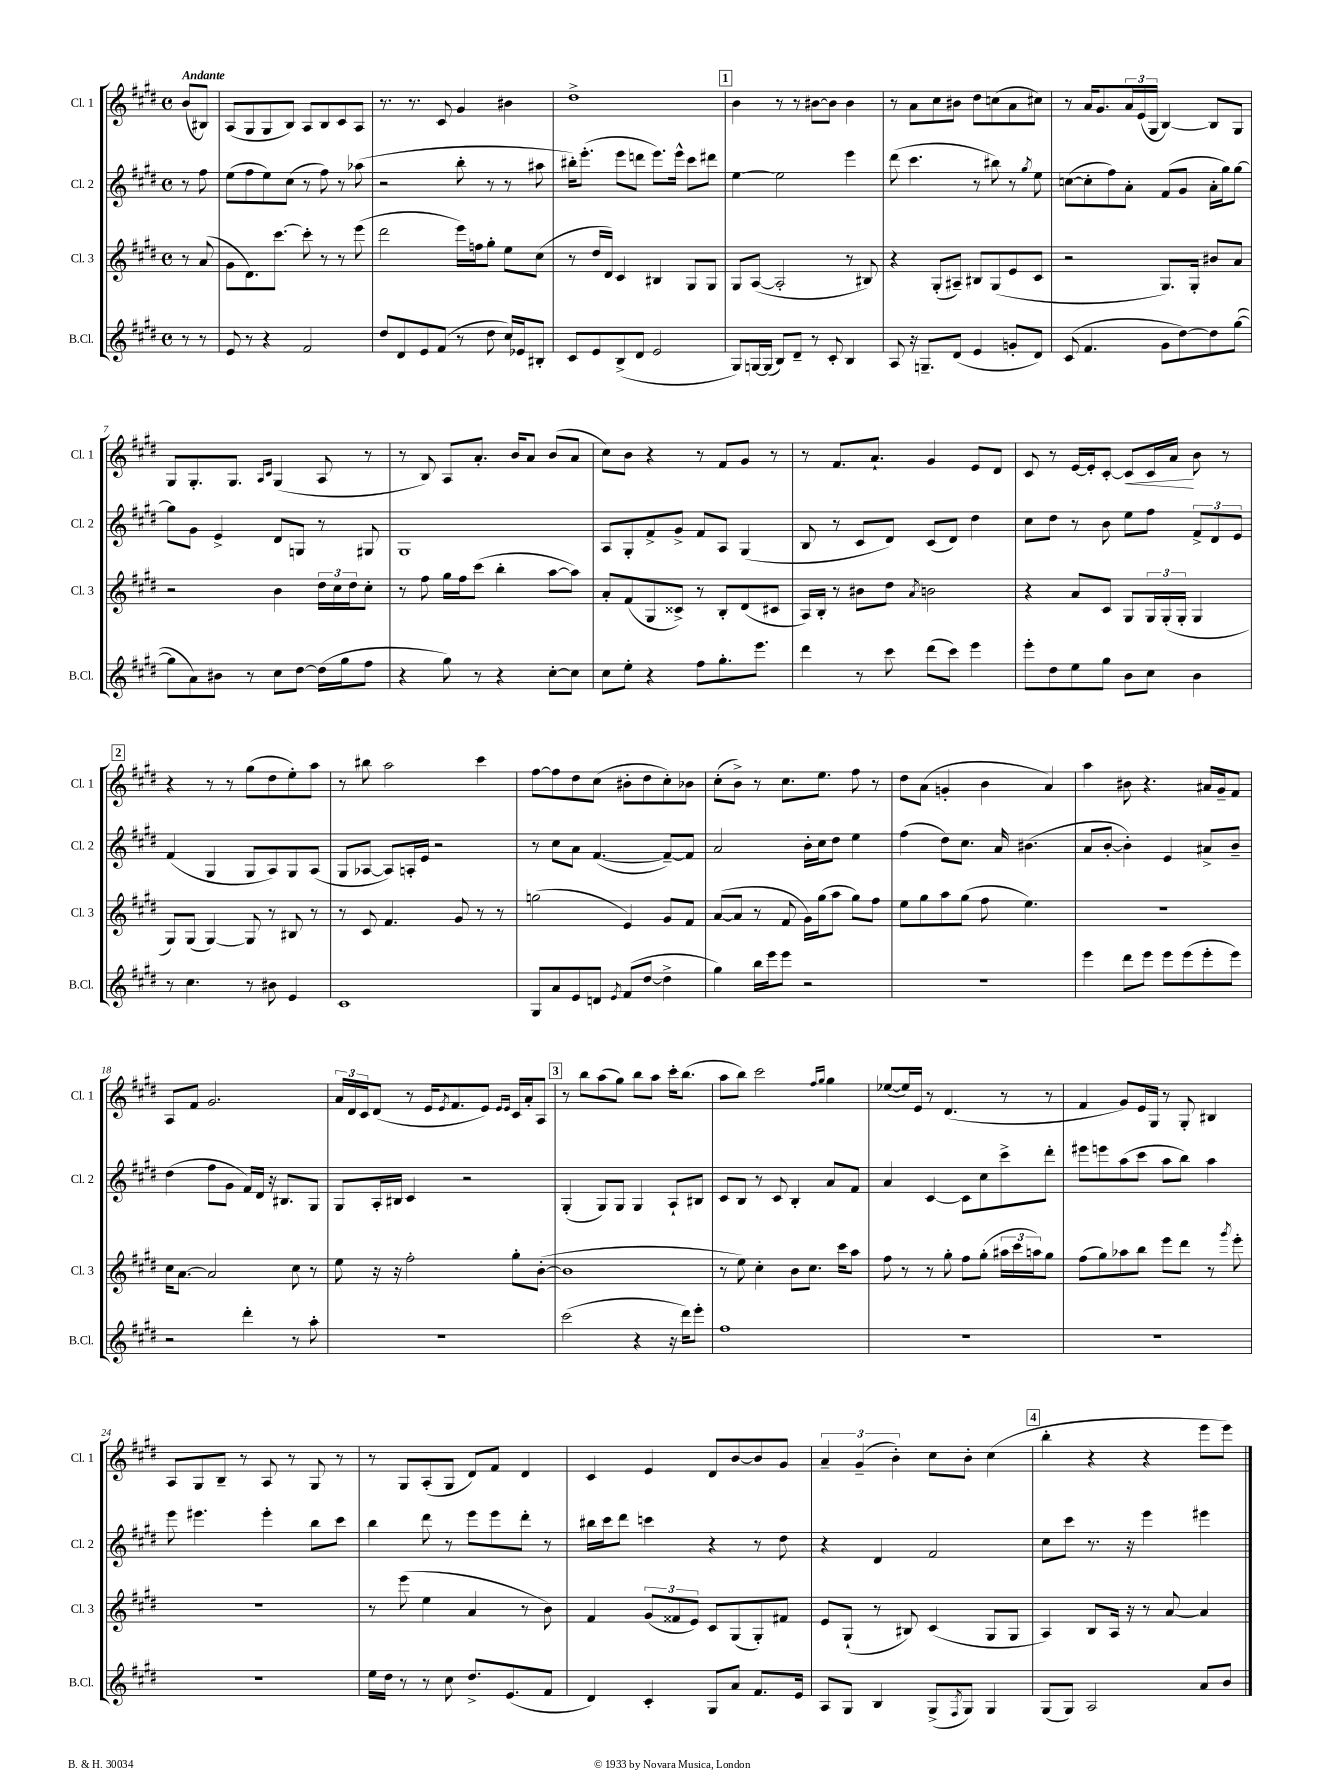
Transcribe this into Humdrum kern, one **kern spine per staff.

**kern	**kern	**kern	**kern
*staff4	*staff3	*staff2	*staff1
*clefG2	*clefG2	*clefG2	*clefG2
*k[f#c#g#d#]	*k[f#c#g#d#]	*k[f#c#g#d#]	*k[f#c#g#d#]
*M4/4	*M4/4	*M4/4	*M4/4
*met(c)	*met(c)	*met(c)	*met(c)
8r	8r	8r	(8b/L
8r	(8a/	8ff#\	8B#/J)
=	=	=	=
8e/	8g#\L	(8ee\L	(8A/L
8r	8.d#\)	8ff#\	8G#/
4r	.	8ee\)	8G#/
.	[8.ccc#\J	.	.
.	.	(8cc#\J	8B/J)
2f#/	8ccc#'\]	8r	8A/L
.	8r	8ff#\)	8B/
.	8r	8r	8c#/
.	(8eee\	(8aa-\	8A/J
=	=	=	=
8dd#/L	2ddd#\	2r	8.r
8d#/	.	.	.
.	.	.	8.r
8e/	.	.	.
(8f#/J	.	.	8c#/
8r	16eee\LL)	8bb'\	4g#/
.	16ff\J	.	.
8dd#\	8gg#'\J	8r	.
16cc#/LL)	8ee\L	8r	4b#\
16e-/J	.	.	.
8B#'/J	(8cc#\J	8aa#\	.
=	=	=	=
8c#/L	8r	16bb#'\LK)	1dd#^
.	.	(8.eee'\J	.
8e/	16dd#/LL	.	.
.	16d#/JJ)	.	.
(8B^/	4c#/	8eee\L	.
8d#/J	.	8ddd\J	.
2e/	4B#/	8.eee\L)	.
.	.	16eee^^\Jk	.
.	8G#/L	8ccc#\L	.
.	8G#/J	8ddd#\J	.
=	=	=	=
8G#/L)	8G#/L	[4ee\	4b\
[16G/L	([8A/J	.	.
(16G/]JJ	.	.	.
8B/L)	2A'/]	2ee\]	8r
8d#~/J	.	.	8r
8r	.	.	[8b#\L
8c#'/	.	.	8b#\]J
4B/	8r	4eee\	4b#\
.	8B#/)	.	.
=	=	=	=
8A/	4r	(8ddd#\	8r
16r	.	4.ccc#\	8a\L
8.G~/L	.	.	.
.	(8G#'/L	.	8cc#\
(8d#/J	8A#~/J)	.	8b#\J
4e/	8B#/L	8r	8dd#\L
.	(8G#/	8bb#\)	(8cc\
8g'/L	8e/	8r	8a\
.	.	8qgg#/	.
8d#/J)	8c#/J	8ee\	8cc#\J)
=	=	=	=
(8c#/	2r	([8cc\L	8r
4.f#/	.	8cc'\]	16a/LK
.	.	.	8.g#/
.	.	8ff#\)	.
.	.	8a'\J	24a/L
.	.	.	(24e/
.	.	.	24G#/JJ
8g#\L	8.G#/L)	(8f#/L	[4B/)
[8dd#\)	.	8g#/J	.
.	16G#'/Jk	.	.
8dd#\]	8b#/L	16a'\LL	8B/]L
.	.	16gg#\J)	.
([8gg#\J	8a/J	[8gg#\J	8G#/J
=	=	=	=
8gg#\]L	2r	8gg#\]L	8G#/L
8a\)	.	8g#\J	8.G#'/
8b#\J	.	4e^/	.
.	.	.	8.G#/J
8r	.	.	.
.	.	.	16qqA/LL
.	.	.	16qqc#/JJ
8cc#\L	4b\	8d#/L	(4G#/
[8dd#\J	.	8G/J	.
(16dd#\]LL	24dd#\LL	8r	8A/
.	24cc#\	.	.
16gg#\J	.	.	.
.	24dd#\J	.	.
8ff#\J	8cc#'\J	8G#/	8r
=	=	=	=
4r	8r	1G#	8r
.	8ff#\	.	8B/)
8gg#\)	16gg#\LL	.	8A/L
.	16ff#\J	.	.
8r	(8ccc#\J	.	8.a'/J
4r	4bb'\	.	.
.	.	.	16b/LK
.	.	.	8a/J
[8cc#'\L	[8aa\L	.	(8b/L
8cc#\]J	8aa\]J)	.	8a/J
=	=	=	=
8cc#\L	8a'/L	8A/L	8cc#\L)
8ee'\J	(8f#/	8G#'/	8b\J
4r	8G#/	8f#^/	4r
.	8c##^/J)	8g#^/J	.
8ff#\L	8r	8f#/L	8r
8.gg#'\	8B'/L	8A/J	8f#/L
.	(8d#/	(4G#/	8g#/J
8.eee\J	.	.	.
.	8c#/J	.	8r
=	=	=	=
4ddd#\	16A/LL)	8B/	8r
.	16B'/JJ	.	.
.	8r	8r	8.f#/L
8r	8b#\L	8c#/L	.
.	.	.	8.a`/J
8ccc#\	8dd#\J	8d#/J)	.
.	8qa/	.	.
(8ddd#\L	2b\	(8c#/L	4g#/
8ccc#\J)	.	8d#/J)	.
4eee\	.	4dd#\	8e/L
.	.	.	8d#/J
=	=	=	=
8eee'\L	4r	8cc#\L	8c#/
8dd#\	.	8dd#\J	8r
8ee\	8a/L	8r	[16e/LL
.	.	.	16e'/]J
8gg#\J	8c#/J	8b\	[8c#'/J
8b\L	8G#/L	8ee\L	8c#/]L
8cc#\J	24G#/L	8ff#\J	16c#/L
.	(24G#'/	.	.
.	.	.	16a/JJ
.	24G#'/JJ	.	.
4b\	4G#/	12f#^/L	8b\
.	.	12d#/	.
.	.	.	8r
.	.	12e/J	.
=	=	=	=
8r	8G#/L)	(4f#/	4r
4.cc#\	(8G#/J	.	.
.	[4G#/)	4G#/	8r
.	.	.	8r
8r	8G#/]	8G#/L	(8gg#\L
8b#\	8r	8A/)	8dd#\
4e/	8B#/	8G#/	8ee'\)
.	8r	(8A/J	8aa\J
=	=	=	=
1c#	8r	8G#/L	8r
.	8c#/	[8A-/J	8bb#\
.	4.f#/	8A-/]L)	2aa\
.	.	16A'/L	.
.	.	16e/JJ	.
.	.	2r	.
.	8g#/	.	.
.	8r	.	4ccc#\
.	8r	.	.
=	=	=	=
8G#/L	(2gg\	8r	[8ff#\L
8a/	.	8cc#\L	8ff#\]
8e/	.	8a\J	8dd#\
8d/J	.	([4.f#/	(8cc#\J
8qe/	.	.	.
(8f#/L	4e/)	.	8b#'\L
[8dd#/J	.	.	8dd#\
4dd#^\]	8g#/L	8f#~/_L)	8cc#'\)
.	8f#/J	8f#/]J	8b-\J
=	=	=	=
4gg#\)	([8a/L	2a/	(8cc#'\L
.	8a/]J	.	8b^\J)
16bb\LL	8r	.	8r
16eee\J	.	.	.
8eee\J	8f#/	.	8.cc#\L
2r	16g#\LL)	16b'\LL	.
.	(16gg#\J	16cc#\J	8.ee\J
.	8aa\J	8dd#\J	.
.	8gg#\L)	4ee\	8ff#\
.	8ff#\J	.	8r
=	=	=	=
1r	8ee\L	(4ff#\	8dd#\L
.	8gg#\	.	(8a\J
.	8aa\	8dd#\L)	4g'/
.	(8gg#\J	8.cc#\J	.
.	8ff#\	.	4b\
.	.	16a/	.
.	4.ee\)	(4.b#\	.
.	.	.	4a/)
=	=	=	=
4eee\	1r	8a/L	4aa\
.	.	[8b'/J	.
8ddd#\L	.	4b'\])	8b#\
8eee\J	.	.	4.r
8eee\L	.	4e/	.
(8eee\	.	.	.
8eee'\	.	8a#^/L	16a#/LL
.	.	.	16g#~/J
8eee\J)	.	8b~/J	8f#/J
=	=	=	=
2r	16cc#\LK	(4dd#\	8A/L
.	[8.a\J	.	.
.	.	.	8f#/J
.	2a/]	8ff#\L	2.g#/
.	.	8g#\J	.
4ddd#'\	.	16f#/LL)	.
.	.	16d#/JJ	.
.	.	16r	.
.	.	8.B#/L	.
8r	8cc#\	.	.
8aa'\	8r	8G#/J	.
=	=	=	=
1r	8ee\	8G#/L	24a/LL
.	.	.	24d#/
.	.	.	24c#/J
.	16r	16A'/L	(8d#/J
.	16r	16B#/JJ	.
.	2ff#'\	4c#/	8r
.	.	.	16e/LK
.	.	.	8qe/
.	.	.	8.f#/
.	.	2r	.
.	.	.	8e/J)
.	.	.	16qqe/LL
.	.	.	16qqe/JJ
.	8gg#'\L	.	16c#/LL
.	.	.	16a'/J
.	([8b'\J	.	8A/J
=	=	=	=
(2ccc#\	1b]	(4G#'/	8r
.	.	.	8bb\L
.	.	8G#/L)	(8aa\
.	.	8G#/J	8gg#\J)
4r	.	4G#/	8bb\L
.	.	.	8aa\J
16r	.	8A`/L	16ccc#'\LK
16ddd#\LK)	.	.	(8.bb\J
8eee'\J	.	8B#/J	.
=	=	=	=
1ff#	8r	8c#/L	8aa\L
.	8ee\)	8B/J	8bb\J)
.	4cc#'\	8r	2ccc#\
.	.	8c#/	.
.	8b\L	4B'/	.
.	8.cc#\J	.	.
.	.	.	16qqff#/LL
.	.	.	16qqgg#/JJ
.	.	8a/L	4gg#\
.	16ccc#\LK	.	.
.	8aa\J	8f#/J	.
=	=	=	=
1r	8ff#\	4a/	([8ee-/L
.	8r	.	16ee-/]L)
.	.	.	16e/JJ
.	8r	[4c#/	8r
.	8gg#'\	.	(4.d#/
.	8ff#\L	8c#\]L	.
.	(8gg#'\J	8cc#\	.
.	24aa#\LL	8ccc#^\	8r
.	24ccc#\	.	.
.	24aa\J)	.	.
.	8gg#\J	8ddd#'\J	8r
=	=	=	=
1r	(8ff#\L	8eee#\L	4f#/
.	8gg#\)	8eee\	.
.	8aa-\	(8aa\	8g#/L)
.	8bb\J	8ccc#\J	16e/L
.	.	.	16G#/JJ
.	8eee\L	8aa\L	8r
.	8ddd#\J	8bb\J)	8G#'/
.	8r	4aa\	4B#/
.	8qggg#/	.	.
.	8eee'\	.	.
=	=	=	=
1r	1r	8eee\	8A/L
.	.	4.eee#\	8G#/
.	.	.	8B~/J
.	.	.	8r
.	.	4eee#'\	8A/
.	.	.	8r
.	.	8bb\L	8G#/
.	.	8ccc#\J	8r
=	=	=	=
16ee\LL	8r	4bb\	8r
16dd#\JJ	.	.	.
8r	(8eee\	.	8G#/L
8r	4ee\	8ddd#\	(8A'/
8cc#\	.	8r	8G#/J
8.dd#^/L	4a/	8eee\L	8d#/L)
.	.	8eee\	8f#/J
(8.e/	.	.	.
.	8r	8ddd#'\J	4d#/
8f#/J	8b\)	8r	.
=	=	=	=
4d#/)	4f#/	16bb#\LL	4c#/
.	.	16ccc#\J	.
.	.	8ddd#\J	.
4c#'/	(12g#/L	4ccc\	4e/
.	12f##/	.	.
.	12e/J)	.	.
8G#/L	8c#/L	4r	8d#/L
8a/J	(8G#/	.	[8b/
8.f#/L	8G#'/)	8r	8b/]
.	8f#/J	8dd#\	8g#/J
16e/Jk	.	.	.
=	=	=	=
8A/L	8e/L	4r	6a~/
8G#/J	(8G#`/J	.	.
.	.	.	(6g#~/
4B/	8r	4d#/	.
.	.	.	6b'\)
.	8B#/)	.	.
(8G#^/L	(4c#/	2f#/	8cc#\L
8qF#/	.	.	.
8G#/J)	.	.	8b'\J
4G#/	8G#/L	.	(4cc#\
.	8G#/J	.	.
=	=	=	=
(8G#/L	4A/)	8cc#\L	4bb'\
8G#/J)	.	8ccc#\J	.
2A/	8B/L	8.r	4r
.	16A/Jk	.	.
.	16r	16r	.
.	8r	4eee\	4r
.	[8a/	.	.
8a/L	4a/]	4eee#\	8eee\L
8b/J	.	.	8eee\J)
==	==	==	==
*-	*-	*-	*-
